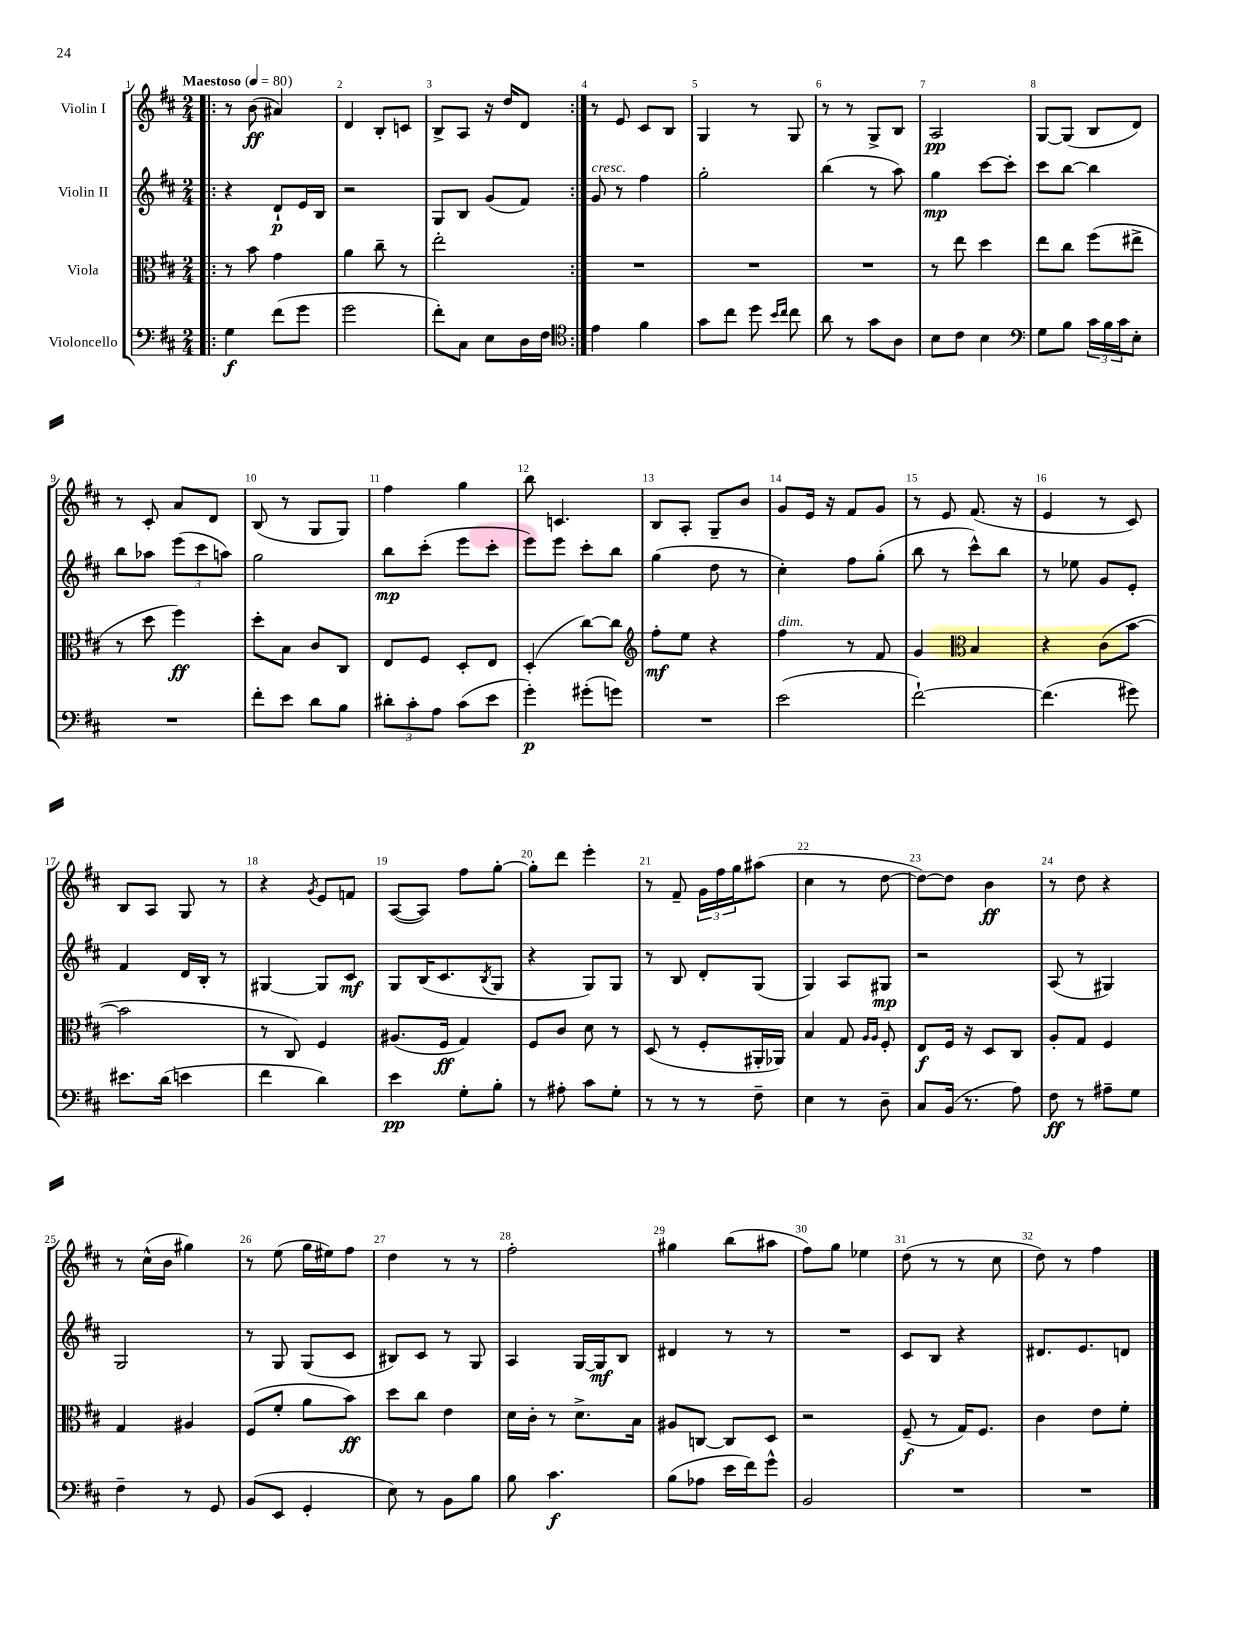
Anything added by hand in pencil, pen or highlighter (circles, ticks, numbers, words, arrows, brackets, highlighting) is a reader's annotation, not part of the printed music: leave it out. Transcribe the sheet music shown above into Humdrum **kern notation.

**kern	**kern	**kern	**kern
*staff4	*staff3	*staff2	*staff1
*clefF4	*clefC3	*clefG2	*clefG2
*k[f#c#]	*k[f#c#]	*k[f#c#]	*k[f#c#]
*M2/4	*M2/4	*M2/4	*M2/4
*MM80	*MM80	*MM80	*MM80
=!|:	=!|:	=!|:	=!|:
4G	8r	4r	8r
.	8b	.	(8b
(8f#	4g	8d`	4a#)
8g	.	16e	.
.	.	16B	.
=	=	=	=
2g	4a	2r	4d
.	8cc#~	.	8B'
.	8r	.	8c
=	=	=	=
8f#')	2ee'	8G	8B^
8C#	.	8B	8A
8E	.	(8g	16r
.	.	.	16dd
16D	.	8f#)	8d
16F#	.	.	.
=:|!	=:|!	=:|!	=:|!
*clefC4	*	*	*
4e	2r	8g	8r
.	.	8r	8e
4f#	.	4ff#	8c#
.	.	.	8B
=	=	=	=
8g	2r	2gg'	4G
8cc#	.	.	.
8dd	.	.	8r
16qqb	.	.	.
16qqcc#	.	.	.
8cc#	.	.	8G
=	=	=	=
8a	2r	(4bb	8r
8r	.	.	8r
8g	.	8r	8G^
8A	.	8aa)	8B
=	=	=	=
8B	8r	4gg	2A
8c#	8ee	.	.
4B	4dd	[8ccc#	.
.	.	8ccc#']	.
=	=	=	=
*clefF4	*	*	*
8G	8ee	8ccc#	[8G
8B	8cc#	[8bb	(8G]
24c#	(8ff#	4bb]	8B
24B	.	.	.
24c#	.	.	.
8E'	8ee#^	.	8d)
=	=	=	=
2r	8r	8bb	8r
.	8dd	8aa-	8c#'
.	4ff#)	(12eee	8a
.	.	12ccc#	.
.	.	.	8d
.	.	12aa)	.
=	=	=	=
8f#'	8dd'	2gg	(8B
8e	8B	.	8r
8d	8c#	.	8G
8B	8C#	.	8G)
=	=	=	=
12d#'	8E	8bb	4ff#
12c#'	.	.	.
.	8F#	(8ccc#'	.
12A	.	.	.
(8c#	8D'	8eee	4gg
8e	8E	8ccc#'	.
=	=	=	=
4g')	(4D'	8eee)	8bb
.	.	8eee	4.c
(8g#'	[8cc#)	8ccc#'	.
8g)	8cc#]	8bb	.
=	=	=	=
*	*clefG2	*	*
2r	8ff#'	(4gg	8B
.	8ee	.	8A'
.	4r	8dd	8G~
.	.	8r	8b
=	=	=	=
(2e	4ff#	4cc#')	8g
.	.	.	16e
.	.	.	16r
.	8r	8ff#	8f#
.	8f#	(8gg'	8g
=	=	=	=
[2f#`)	4g	8bb	8r
.	.	8r	8e
*	*clefC3	*	*
.	4B	8ccc#^^)	(8.f#
.	.	8bb	.
.	.	.	16r
=	=	=	=
(4.f#]	4r	8r	4e
.	.	8ee-	.
.	(8c#	8g	8r
8g#)	[8b	8e'	8c#)
=	=	=	=
8.e#	2b]	4f#	8B
.	.	.	8A
(16d	.	.	.
4e	.	16d	8G
.	.	16B'	.
.	.	8r	8r
=	=	=	=
4f#	8r	[4G#	4r
.	8C#)	.	.
.	.	.	8qg
4d)	4F#	8G#]	8e
.	.	8c#	8f
=	=	=	=
4e	(8.A#	8G	([8A
.	.	(16B	8A])
.	16F#	8.c#	.
8G'	4G)	.	8ff#
.	.	8qB	.
8B'	.	8G	[8gg'
=	=	=	=
8r	8F#	4r	8gg']
8A#'	8c#	.	8ddd
8c#	8d	8G)	4eee'
8G'	8r	8G	.
=	=	=	=
8r	(8D	8r	8r
8r	8r	8B	8f#~
8r	8F#'	8d'	24g
.	.	.	24ff#
.	.	.	24gg
8F#~	16AA#'	(8G	(8aa#
.	16AA-)	.	.
=	=	=	=
4E	4B	4G)	4cc#
8r	8G	8A	8r
.	16qqA	.	.
.	16qqA	.	.
8D~	8F#'	8G#	[8dd
=	=	=	=
8C#	8E	2r	8dd_)
(16BB	16F#	.	8dd]
8.r	16r	.	.
.	8D	.	4b
8A)	8C#	.	.
=	=	=	=
8F#	8A'	(8A	8r
8r	8G	8r	8dd
8A#~	4F#	4G#)	4r
8G	.	.	.
=	=	=	=
4F#~	4G	2G	8r
.	.	.	(16cc#^^
.	.	.	16b
8r	4A#	.	4gg#)
8GG	.	.	.
=	=	=	=
(8BB	(8F#	8r	8r
8EE	8f#'	8G	(8ee
4GG'	8a	(8G	16gg
.	.	.	16ee#)
.	8b)	8c#	8ff#
=	=	=	=
8E)	8dd	8B#)	4dd
8r	8cc#	8c#	.
8BB	4e	8r	8r
8B	.	8G	8r
=	=	=	=
8B	16d	4A	2ff#'
.	16c#'	.	.
4.c#	8r	.	.
.	8.d^	[16G	.
.	.	16G]	.
.	.	8B	.
.	16B	.	.
=	=	=	=
(8B	8A#	4d#	4gg#
8A-	[8C	.	.
16e	8C]	8r	(8bb
16f#)	.	.	.
8g^^	8D	8r	8aa#
=	=	=	=
2BB	2r	2r	8ff#)
.	.	.	8gg
.	.	.	4ee-
=	=	=	=
2r	(8F#~	8c#	(8dd
.	8r	8B	8r
.	16G)	4r	8r
.	8.F#	.	.
.	.	.	8cc#
=	=	=	=
2r	4c#	8.d#	8dd)
.	.	.	8r
.	.	8.e	.
.	8e	.	4ff#
.	8f#'	8d	.
==	==	==	==
*-	*-	*-	*-
